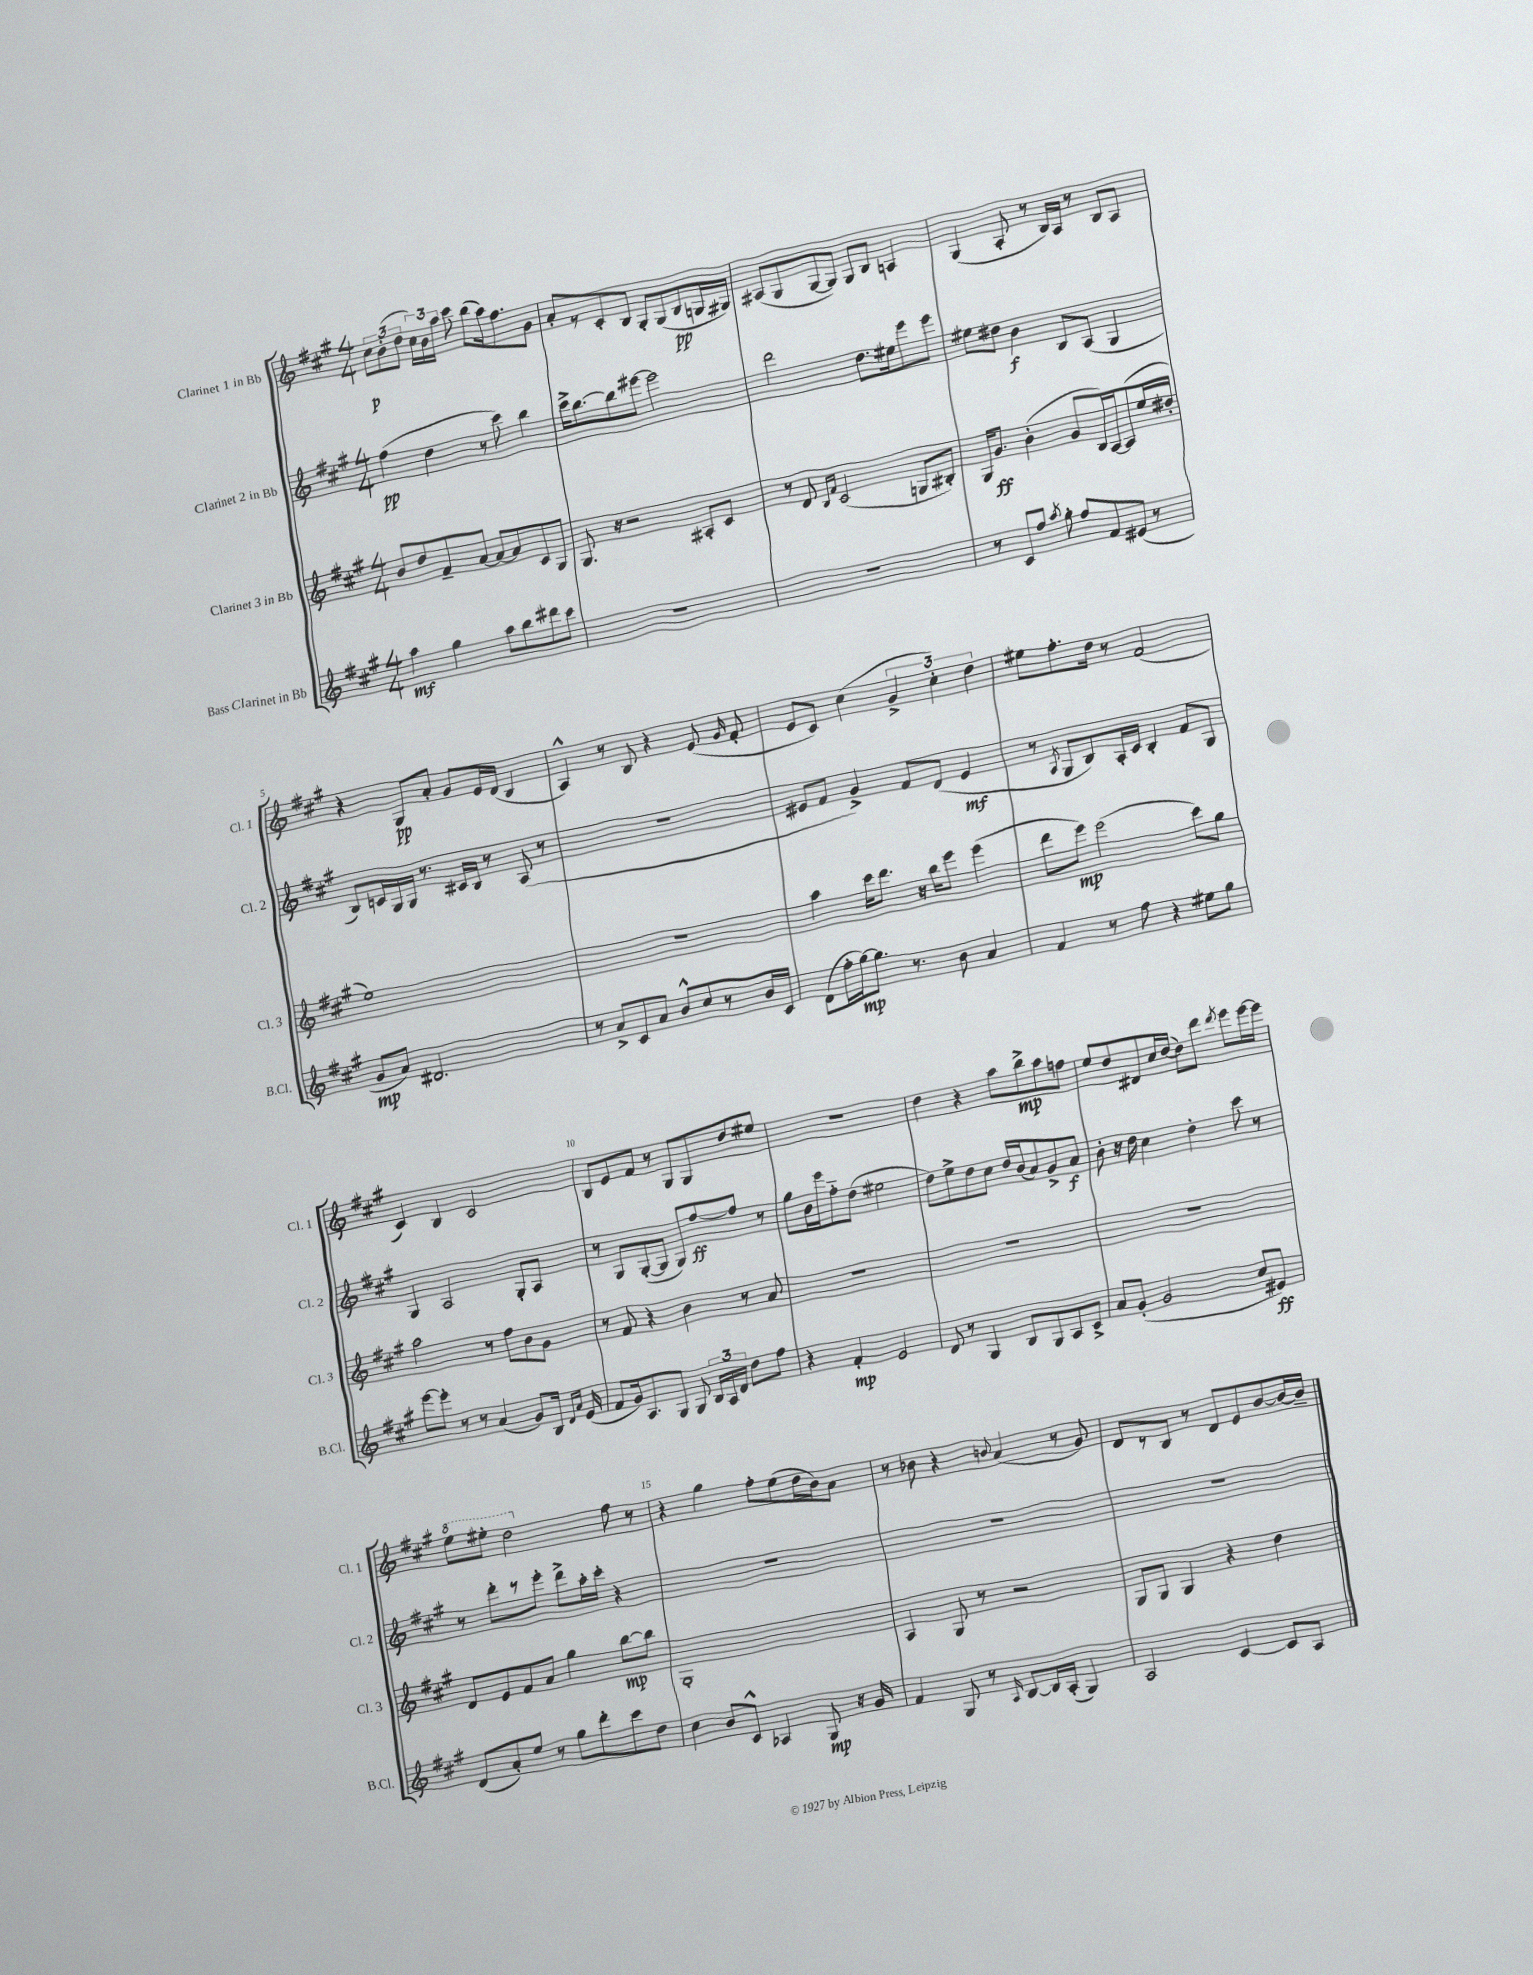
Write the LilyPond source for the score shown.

<<
\new StaffGroup <<
\new Staff = "s0" \with { instrumentName = "Clarinet 1 in Bb" shortInstrumentName = "Cl. 1" } {
    \clef treble \key a \major \numericTimeSignature \time 4/4
    \autoBeamOff \tuplet 3/2 { cis''8[\p b'8-.( d''8] } \tuplet 3/2 { cis''16[) b'16 a''16] } cis'''8 b''8[( a''16) fis''8. gis'8] |
    a'8[-. r8 cis'8-. b8] gis8[-. gis8( b8\pp g16 gis16]) |
    ais8[( gis8 gis8~ gis8]) gis8[ b8] a4 |
    gis4( a8-. r8 b16[) a16] r8 b8[ a8] |
    r4 gis8[\pp a'8]-. gis'8[ e'16 d'16]( b4 |
    a4-^) r8 b8 r4 e'8( \grace { gis'16 } fis'8-. |
    e'8[ cis'8]) cis''4( \tuplet 3/2 { gis'4-> cis''4-.) d''4 } |
    eis''8[ fis''8.-. d''16] r8 fis'2( |
    cis'4) b4 cis'2 |
    b8[ e'8 fis'8] r8 gis8[ gis8 d''8 eis''8] |
    R1 |
    d''4 r4 a''8[ b''8->\mp a''8 f''8] |
    e''8[ d''8 dis'8 cis''16 d''16]~( d''8[) d'''8] \acciaccatura { d'''8 } e'''8[ e'''16~ e'''16] |
    \ottava #1 e'''8[ eis'''8]-. d'''2 \ottava #0 fis''8 r8 |
    r4 gis''4 fis''8[-. e''8( d''16 b'16) a'8] |
    r8 bes'8 r4 \appoggiatura { b'8 } a'4( r8 gis'8) |
    d'8[ r8 b8] r8 d'8[ e'8 b'8~ b'16~ b'16]-- \bar "|." |
}
\new Staff = "s1" \with { instrumentName = "Clarinet 2 in Bb" shortInstrumentName = "Cl. 2" } {
    \clef treble \key a \major \numericTimeSignature \time 4/4
    \autoBeamOff fis''4\pp( d''4 r8 cis'''8) b''4 |
    cis'''16[-> b''8.~ b''8 eis'''8]~ eis'''2 |
    d'''2 d''8.[ eis''16 e'''8 e'''8] |
    eis''8[ dis''8] b'4\f b8[ a8]( gis4 |
    b8[) c'16 gis16 gis16] r8. cis'16[ b16] r8 a8( r8 |
    R1 |
    eis'8[ fis'8] gis'4->) fis'8[ d'8]( eis'4\mf |
    r8 \acciaccatura { a8 } gis8[ b8) a16-. cis'16] b4-. fis'8[ gis8] |
    gis4 a2 gis8[-. a8] |
    r8 gis8[ gis8~-.( gis8] gis8[) fis''8~\ff fis''8] r8 |
    gis''8[ b'16 e'''16 fis''8-_ d''8]( eis''2 |
    d''8[) e''8-> d''8 cis''8] d''16[ b'16( a'8) gis'8-> a'8]\f |
    b'8-. r16 d''16 cis''4 d''4-. cis'''8 r8 |
    r8 d'''8[-. r8 e'''8]-. d'''8[-> a''16-. cis'''16]-. r4 |
    R1 |
    R1 |
    R1 \bar "|." |
}
\new Staff = "s2" \with { instrumentName = "Clarinet 3 in Bb" shortInstrumentName = "Cl. 3" } {
    \clef treble \key a \major \numericTimeSignature \time 4/4
    \autoBeamOff b'8[ d''8 fis'8-- a'8]~ a'8[~ a'8 cis'8 gis8] |
    gis8. r16 r2 ais8[-. cis'8] |
    r8 d'8 \grace { b16[ fis'16] } cis'2( g8[ bis8]-.) |
    gis16[ gis'8.]\ff b'4-.( gis'8[ b16) a16~ a8( e''16 dis''16]-. |
    e''1) |
    R1 |
    a''4 cis'''16[ d'''8.] r16 b''16[ e'''8] e'''4( |
    d'''8[ e'''8]\mp) e'''2( cis'''8[) gis''8] |
    a''2 r8 fis''8[ b'8 gis'8] |
    r8 fis'8 r4 b'4 r8 a'8 |
    R1 |
    R1 |
    R1 |
    d'8[ e'8 fis'8 a'8] gis''4 b''8[~\mp b''8] |
    gis1-. |
    a4 gis8 r8 r2 |
    gis8[ gis8] gis4 r4 d''4 \bar "|." |
}
\new Staff = "s3" \with { instrumentName = "Bass Clarinet in Bb" shortInstrumentName = "B.Cl." } {
    \clef treble \key a \major \numericTimeSignature \time 4/4
    \autoBeamOff a''4\mf gis''4 a''8[ b''8 dis'''8 cis'''8] |
    R1 |
    R1 |
    r8 cis'8[ fis''8] \acciaccatura { a''8 } gis''8-. fis''8[ fis'8 eis'8]( r8 |
    gis'8[\mp a'8]) dis'2. |
    r8 a'8[-> cis'8 a'8] b'8[-^ cis''8 r8 b'16 cis'16] |
    d'8[( fis''16-. gis''16~\mp) gis''8.] r8. b'8 a'4 |
    fis'4 r8 fis''8 r4 eis''8[ gis''8] |
    e'''8[~ e'''8]-. r8 r8 a'4( gis'8[) b16] \grace { d'16[ a'16] } e'16( |
    fis'8[ gis'16) a8. gis8] gis8 \tuplet 3/2 { b16[ a16 d'16] } d''8[ fis''8] |
    r4 fis'4-.\mp e'2 |
    d'8 r8 gis4 b8[ gis8 a8 cis'8]-> |
    a'8[ gis'8]-.( gis'2 cis''8[ eis'8]\ff) |
    d'8[( a'8-.) e''8] r8 gis''8[ d'''8-. cis'''8 d''8] |
    cis''4 b'8[ cis'8]-^ aes4 gis8\mp r16 gis'16 |
    fis'4 gis8 r8 \grace { a16 } b8[~ b16 a16]-.( gis4) |
    a2 cis'4~ cis'8[ a8] \bar "|." |
}
>>
>>
\layout { \context { \Score \override BarNumber.break-visibility = ##(#f #t #t) barNumberVisibility = #(every-nth-bar-number-visible 5) } }
